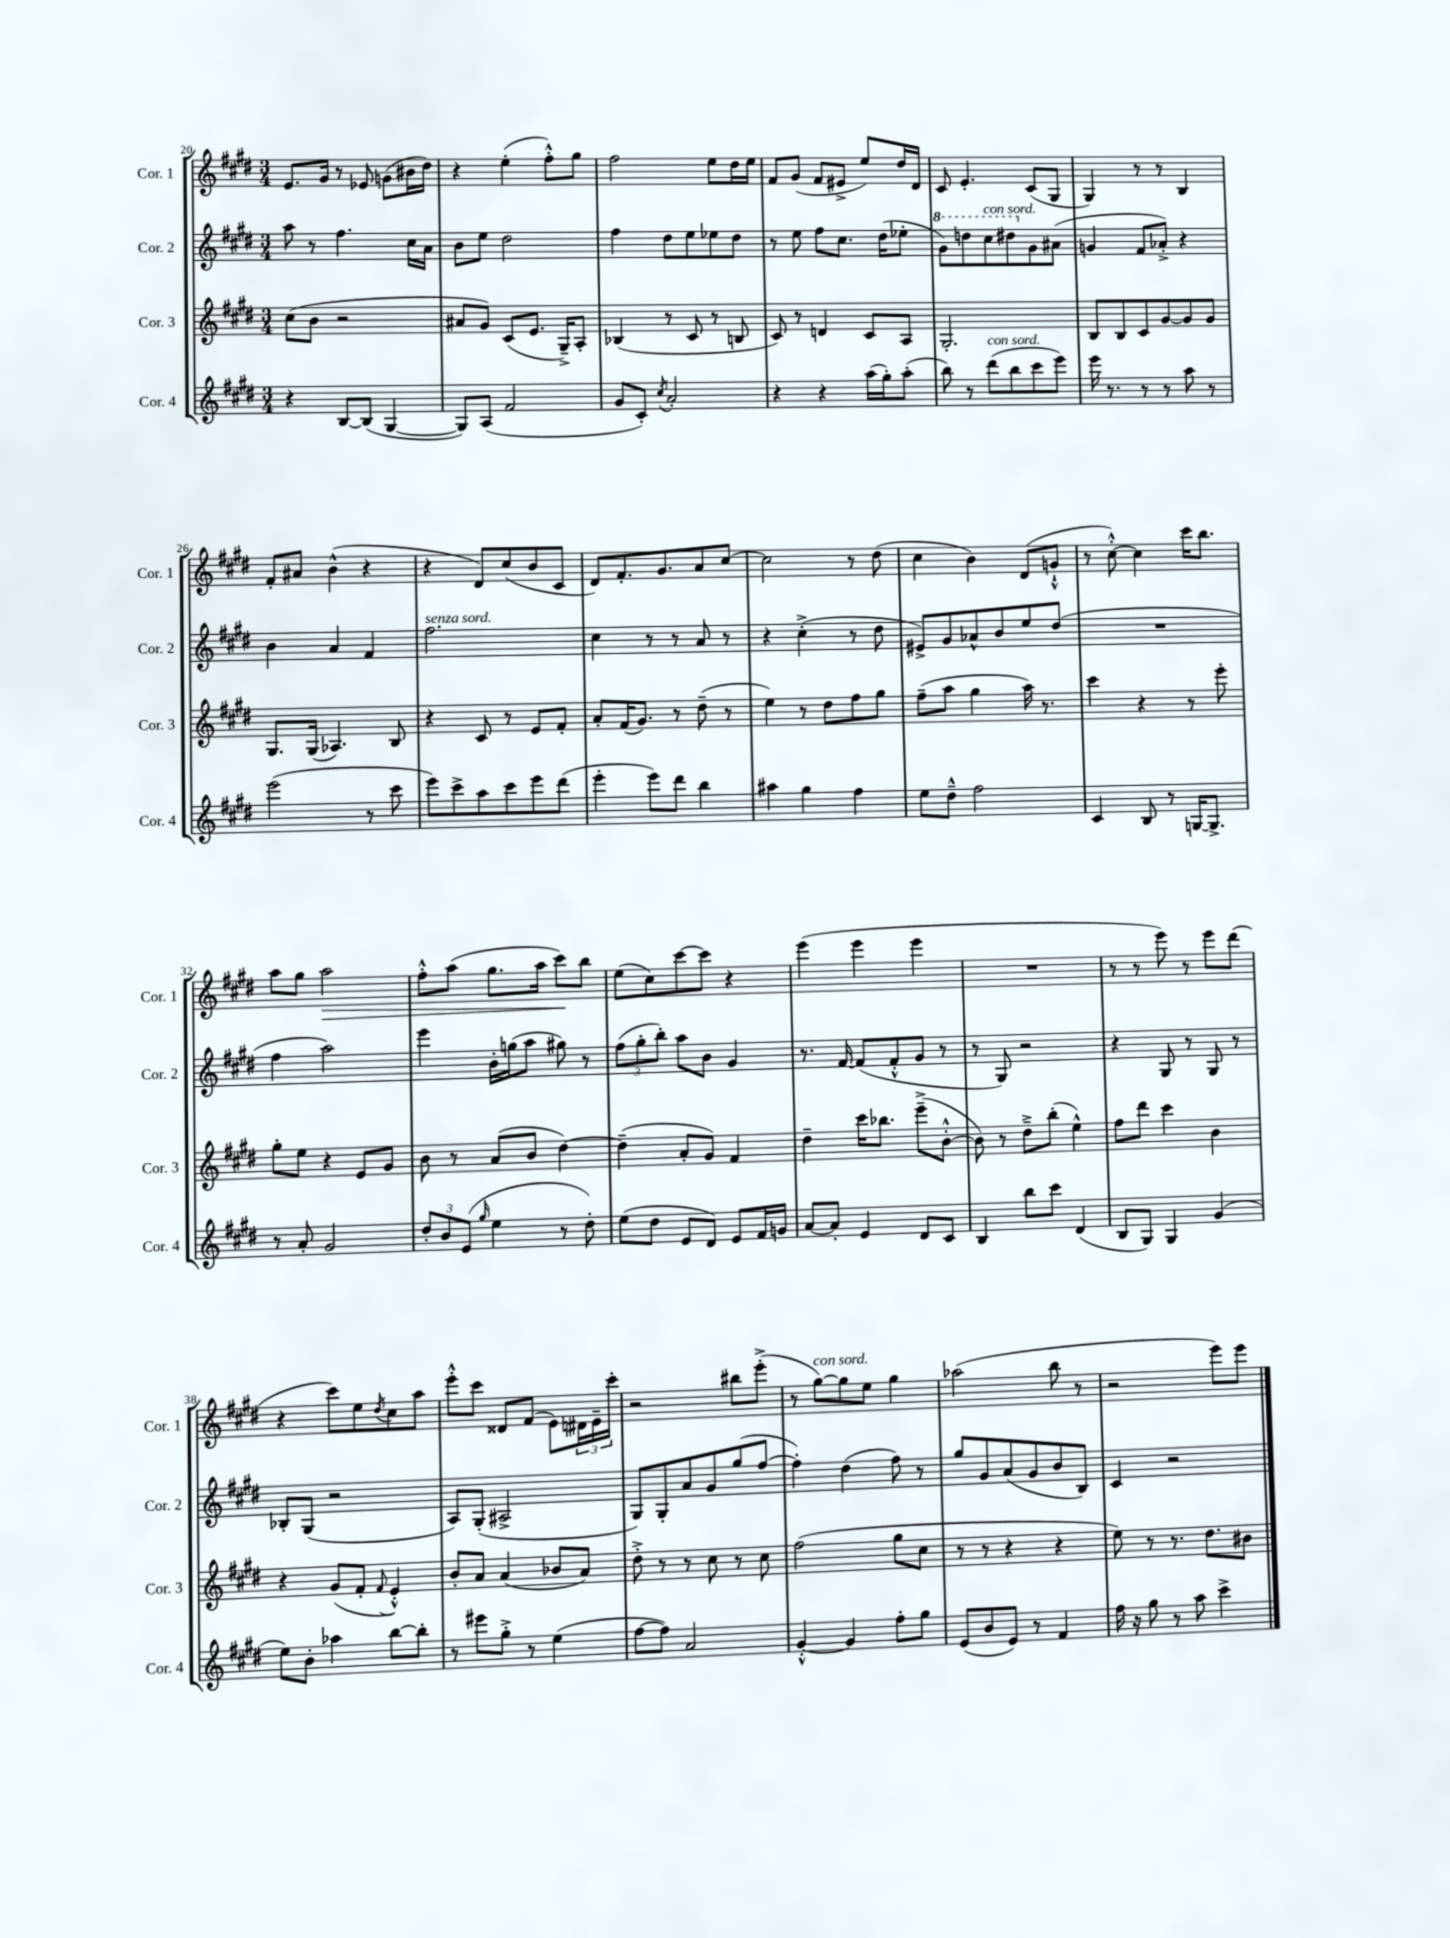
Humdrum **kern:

**kern	**kern	**kern	**kern	**dynam
*part4	*part3	*part2	*part1	*part1
*staff4	*staff3	*staff2	*staff1	*staff1
*I"Cor. 4	*I"Cor. 3	*I"Cor. 2	*I"Cor. 1	*
*I'Cor. 4	*I'Cor. 3	*I'Cor. 2	*I'Cor. 1	*
*clefG2	*clefG2	*clefG2	*clefG2	*
*k[f#c#g#d#]	*k[f#c#g#d#]	*k[f#c#g#d#]	*k[f#c#g#d#]	*
*M3/4	*M3/4	*M3/4	*M3/4	*
=20	=20	=20	=20	=20
4r	(8cc#\L	8aa\	8.e/L	.
.	8b\J	8r	.	.
.	.	.	16g#/Jk	.
[8B/L	2r	4.ff#\	8r	.
(8B/J]	.	.	8e-X/	.
[4G#/	.	.	(8gn\L	.
.	.	16cc#\LL	16b#X\L	.
.	.	16a\JJ	16dd#\JJ)	.
=21	=21	=21	=21	=21
8G#/L])	8a#X/L	8b\L	4r	.
(8A/J	8g#/J)	8ee\J	.	.
2f#/	(8c#/L	2dd#\	(4ee'\	.
.	8.e/J	.	.	.
.	.	.	8ff#'^^\L)	.
.	16G#~^/KL)	.	.	.
.	8A'/J	.	8gg#\J	.
=22	=22	=22	=22	=22
8g#/L	(4B-X/	4ff#\	2ff#\	.
8c#'/J)	.	.	.	.
8qcc#/	.	.	.	.
2a'/	8r	8dd#\L	.	.
.	8c#/	8ee\	.	.
.	8r	8ee-X\	8ee\L	.
.	8Bn/	8dd#\J	16dd#\L	.
.	.	.	16ee\JJ	.
=23	=23	=23	=23	=23
4r	8c#/)	8r	8f#/L	.
.	8r	8ee\	(8g#/J	.
4r	4dn/	8ff#\L	8f#/L	.
.	.	8.cc#\J	8e#X^/J	.
(16aa\LL	8c#/L	.	8ee/L)	.
16gg#'\J)	.	(16dd#\KL	.	.
(8aa'\J	8A/J	8ee-X'\J	16dd#/L	.
.	.	.	16d#/JJ	.
=24	=24	=24	=24	=24
*	*	*8va	*	*
8bb\)	2.G#'/	8gg#\L)	8c#/	.
8r	.	8dddn\	4.e'/	.
!	!	!LO:TX:a:i:t=con sord.	!	!
!LO:TX:a:i:t=con sord.	!	!	!	!
(8ddd#\L	.	8ccc#\	.	.
8bb\	.	8ddd#X\	.	.
*	*	*X8va	*	*
8ccc#\	.	8g#\	(8c#/L	.
8eee\J)	.	(8a#X\J	8G#/J	.
=25	=25	=25	=25	=25
16eee\	8B/L	4gn/	4G#/)	.
8.r	.	.	.	.
.	8B/	.	.	.
8r	8c#/	8f#/L	8r	.
8r	[8g#/	8a-X'^/J)	8r	.
8aa\	8g#/]	4r	4B/	.
8r	8g#/J	.	.	.
!!LO:LB:g=z
=26	=26	=26	=26	=26
(2eee\	8.G#/L	4b\	8f#'/L	.
.	.	.	8a#X/J	.
.	(16G#/Jk	.	.	.
.	4.A-X/)	4a/	(4b^^\	.
8r	.	4f#/	4r	.
8ccc#\	8B/	.	.	.
=27	=27	=27	=27	=27
!	!	!LO:TX:a:i:t=senza sord.	!	!
8eee\L)	4r	2.ff#\	4r	.
8ccc#^\	.	.	.	.
8aa\	8c#/	.	8d#/L)	.
8ccc#\	8r	.	(8cc#/	.
8eee\	8e/L	.	8b/	.
(8ddd#\J	8f#'/J	.	8c#/J	.
=28	=28	=28	=28	=28
4eee'\	8a'/L	4cc#\	8d#/L)	.
.	(16f#/K	.	8.f#'/	.
.	8.g#/J)	.	.	.
8eee\L)	.	8r	.	.
.	.	.	8.g#/	.
8ddd#\J	8r	8r	.	.
4bb\	(8dd#~\	8a/	8a/	.
.	8r	8r	[8cc#/J	.
=29	=29	=29	=29	=29
4aa#X\	4ee\)	4r	2cc#\]	.
4gg#\	8r	(4cc#'^\	.	.
.	8dd#\L	.	.	.
4ff#\	8ff#\	8r	8r	.
.	8gg#\J	8dd#\	(8dd#\	.
=30	=30	=30	=30	=30
8ee\L	(8ff#~\L	8e#X^/L)	4cc#\	.
8dd#~^^\J	8aa\J	8g#/	.	.
2ff#\	4gg#\	8a-X^^/	4b\)	.
.	.	8b/	.	.
.	16aa\)	8ee/	(8d#/L	.
.	8.r	.	.	.
.	.	(8dd#/J	8gn`^^/J	.
=31	=31	=31	=31	=31
4c#/	4ccc#\	2.r	8r	.
.	.	.	[8cc#'^^\)	.
8B/	4r	.	4cc#\]	.
8r	.	.	.	.
[16Gn/KL	8r	.	16ccc#\KL	.
8.G^/J]	.	.	8.bb\J	.
.	8eee'\	.	.	.
!!LO:LB:g=z
=32	=32	=32	=32	=32
8r	8gg#'\L	4ff#\	8aa\L	.
8a'/	8ee\J	.	8gg#\J	.
!	!	!	!	!LO:HP:b
2g#/	4r	2aa\)	2aa\	>
.	8e/L	.	.	.
.	8g#/J	.	.	.
=33	=33	=33	=33	=33
12dd#'/L	8b\	4eee\	8ff#'^^\L	.
12b/	.	.	.	.
.	8r	.	(8aa\J	.
(12e/J	.	.	.	.
16qqgg#/	.	.	.	.
4ee\	(8a/L	16b'\LL	8.gg#\L	.
.	.	(16ggn\J	.	.
.	8b/J	8aa\J	.	.
.	.	.	16aa\Jk	.
8r	[4dd#\)	8gg#X\)	8ccc#\L)	.
8dd#'\)	.	8r	8bb\J	]
=34	=34	=34	=34	=34
(8ee\L	(4dd#~\]	(12ff#\L	(8ee\L	.
.	.	12gg#'\	.	.
8dd#\J	.	.	8cc#\)	.
.	.	12bb'\J)	.	.
8e/L	8a'/L	8aa\L	[8ccc#\	.
8d#/J)	8g#/J)	8b\J	8ccc#\J]	.
8e/L	4f#/	4g#/	4r	.
16f#/L	.	.	.	.
16gn/JJ	.	.	.	.
=35	=35	=35	=35	=35
[8a/L	4dd#~\	8.r	(4eee\	.
8a'/J]	.	.	.	.
.	.	[16f#/	.	.
4e/	16ccc#\KL	(8f#/L]	4eee\	.
.	8.bb-X\J	.	.	.
.	.	8f#'^^/	.	.
8d#/L	(8eee~^\L	8g#/J	4eee\	.
8c#/J	[8b'^^\J	8r	.	.
=36	=36	=36	=36	=36
4B/	8b\])	8r	2.r	.
.	8r	8G#/)	.	.
8bb\L	8dd#~^\L	2r	.	.
8ccc#\J	(8bb'\J	.	.	.
(4d#/	4ee^^\)	.	.	.
=37	=37	=37	=37	=37
8B/L	8ff#\L	4r	8r	.
8G#/J)	8ddd#\J	.	8r	.
4G#/	4ccc#\	8G#/	8eee\)	.
.	.	8r	8r	.
(4g#/	4b\	8G#/	8eee\L	.
.	.	8r	(8ddd#\J	.
!!LO:LB:g=z
=38	=38	=38	=38	=38
8ee\L)	4r	8B-X'/L	4r	.
8b'\J	.	(8G#/J	.	.
4aa-X\	(8g#/L	2r	8ccc#\L)	.
.	8f#'/J	.	8ee\	.
.	8qqf#/	.	8qdd#/	.
[8bb\L	4e'^^/)	.	8cc#\	.
8bb'\J]	.	.	8aa\J	.
=39	=39	=39	=39	=39
8r	8b'/L	8A/L)	8eee'^^\L	.
8eee#X\L	8a/J	(8G#'/J	8ccc#\J	.
8gg#'^\J	(4a/	2A#X^/	8d##X/L	.
8r	.	.	(8f#/J	.
(4ee\	8b-X/L	.	8e\L)	.
.	8a/J)	.	24d#X\L	.
.	.	.	24e~\	.
.	.	.	24ccc#'\JJ	.
=40	=40	=40	=40	=40
[8ff#\L	8dd#'^\	8G#/L)	2r	.
8ff#\J])	8r	8G#'/	.	.
2a/	8r	8a/	.	.
.	8cc#\	8g#/	.	.
.	8r	(8gg#/	8bb#X\L	.
.	8cc#\	[8ff#/J	(8eee'^\J	.
=41	=41	=41	=41	=41
[4g#'^^/	(2ff#\	4ff#'\])	8r	.
!	!	!	!LO:TX:a:i:t=con sord.	!
.	.	.	[8gg#\L)	.
4g#/]	.	(4dd#\	8gg#\]	.
.	.	.	8ee\J	.
8ff#'\L	8gg#\L	8ff#\)	4gg#\	.
8gg#\J	8cc#\J	8r	.	.
=42	=42	=42	=42	=42
(8e/L	8r	8gg#/L	(2aa-X\	.
8b/	8r	8g#/	.	.
8e/J)	4r	(8a/	.	.
8r	.	8g#/	.	.
4f#/	4r	8b/	8bb\	.
.	.	8B/J)	8r	.
=43	=43	=43	=43	=43
16ff#\	8ee\)	4c#/	2r	.
16r	.	.	.	.
8gg#\	8r	.	.	.
8r	8.r	2r	.	.
8aa\	.	.	.	.
.	8.dd#\L	.	.	.
4ccc#^\	.	.	8eee\L)	.
.	8b#X\J	.	8eee\J	.
==	==	==	==	==
*-	*-	*-	*-	*-
